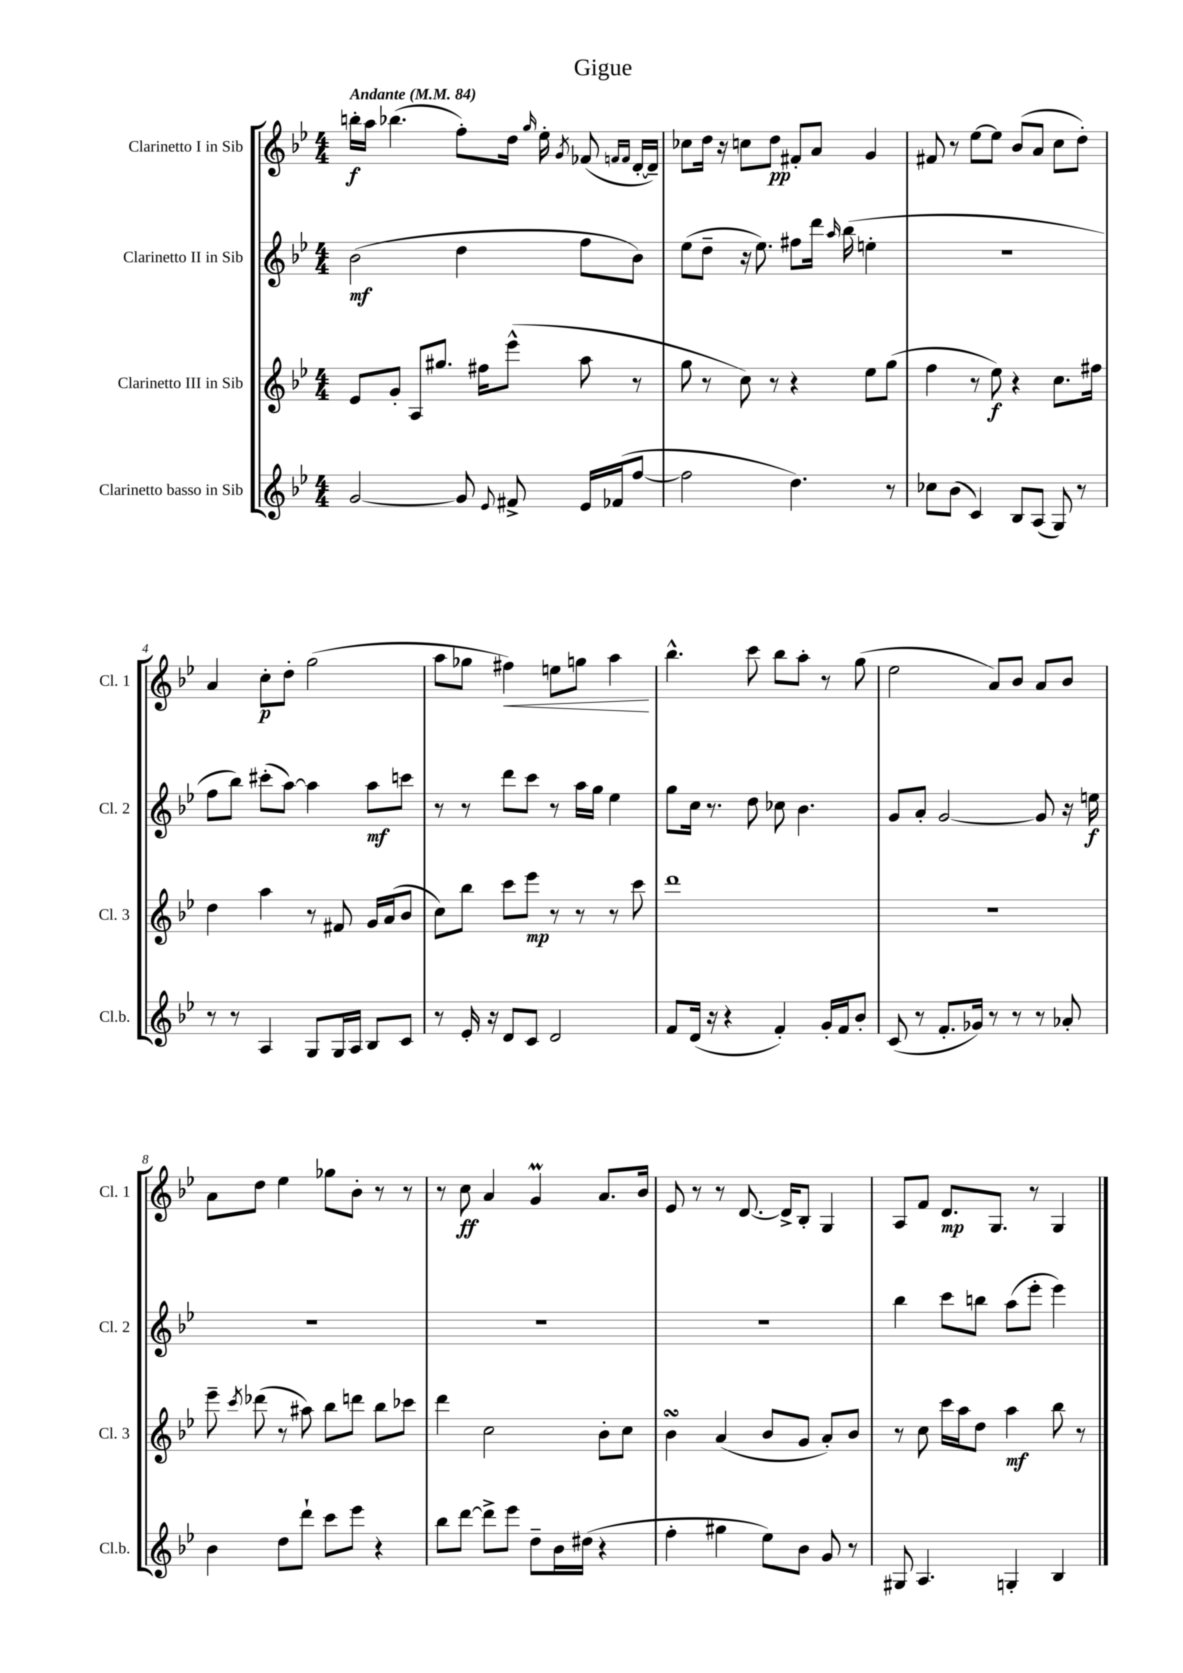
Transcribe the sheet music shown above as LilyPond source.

\header { title = "Gigue" }
<<
\new StaffGroup <<
\new Staff = "s0" \with { instrumentName = "Clarinetto I in Sib" shortInstrumentName = "Cl. 1" } {
    \clef treble \key bes \major \numericTimeSignature \time 4/4 \tempo "Andante" 4 = 84
    \autoBeamOff b''16[-.\f a''16] bes''4.( f''8[-.) d''16] \grace { g''16 } ees''16-. \acciaccatura { g'8 } fes'8( \grace { f'16[ f'16] } d'16[~-. d'16]--) |
    ces''8[ d''16] r16 c''8[ d''8]\pp fis'8[-. a'8] g'4 |
    fis'8 r8 ees''8[~ ees''8] bes'8[( a'8] c''8[ d''8]-.) |
    a'4 c''8[-.\p d''8]-. g''2( |
    a''8[ ges''8] fis''4\<) e''8[ g''8] a''4\! |
    bes''4.-^ c'''8 bes''8[ a''8]-. r8 g''8( |
    ees''2 a'8[) bes'8] a'8[ bes'8] |
    a'8[ d''8] ees''4 ges''8[ bes'8]-. r8 r8 |
    r8 c''8\ff a'4 g'4\prall a'8.[ bes'16] |
    ees'8 r8 r8 d'8.~ d'16[-> bes8]-. g4 |
    a8[ f'8] d'8.[\mp g8.] r8 g4 \bar "|." |
}
\new Staff = "s1" \with { instrumentName = "Clarinetto II in Sib" shortInstrumentName = "Cl. 2" } {
    \clef treble \key bes \major \numericTimeSignature \time 4/4
    \autoBeamOff bes'2\mf( d''4 f''8[ bes'8]) |
    ees''8[( d''8]-- r16 ees''8.) fis''8[ d'''16] \grace { a''16 } bes''16( e''4-. |
    R1 |
    f''8[ bes''8]) cis'''8[-.( a''8]~) a''4 a''8[\mf c'''8] |
    r8 r8 d'''8[ c'''8] r8 a''16[ g''16] ees''4 |
    g''8[ c''16] r8. d''8 ces''8 bes'4. |
    g'8[ a'8]-. g'2~ g'8 r16 e''16\f |
    R1 |
    R1 |
    R1 |
    bes''4 c'''8[ b''8] a''8[( ees'''8]-. ees'''4) \bar "|." |
}
\new Staff = "s2" \with { instrumentName = "Clarinetto III in Sib" shortInstrumentName = "Cl. 3" } {
    \clef treble \key bes \major \numericTimeSignature \time 4/4
    \autoBeamOff ees'8[ g'8]-. a8[ gis''8.] fis''16[ ees'''8]-^( a''8 r8 |
    g''8 r8 c''8) r8 r4 ees''8[ g''8]( |
    f''4 r8 ees''8\f) r4 c''8.[ fis''16] |
    d''4 a''4 r8 fis'8 g'16[ a'16( bes'8] |
    c''8[) bes''8] c'''8[ ees'''8]\mp r8 r8 r8 c'''8 |
    d'''1 |
    R1 |
    ees'''8-- \acciaccatura { c'''8 } des'''8( r8 ais''8) bes''8[ d'''8] bes''8[ ces'''8] |
    d'''4 c''2 bes'8[-. c''8] |
    bes'4\turn a'4( bes'8[ g'8] a'8[-.) bes'8] |
    r8 c''8 c'''16[ a''16 d''8] a''4\mf bes''8 r8 \bar "|." |
}
\new Staff = "s3" \with { instrumentName = "Clarinetto basso in Sib" shortInstrumentName = "Cl.b." } {
    \clef treble \key bes \major \numericTimeSignature \time 4/4
    \autoBeamOff g'2~ g'8 \appoggiatura { ees'8 } fis'8-> ees'16[ fes'16( f''8]~ |
    f''2 d''4.) r8 |
    ces''8[ bes'8]( c'4) bes8[ a8]( g8) r8 |
    r8 r8 a4 g8[ g16 a16] bes8[ c'8] |
    r8 ees'16-. r16 d'8[ c'8] d'2 |
    f'8[ d'16]( r16 r4 f'4-.) g'16[-. f'16 bes'8]-. |
    c'8( r8 f'8.[-. ges'16]) r8 r8 r8 aes'8-. |
    bes'4 d''8[ d'''8]-! c'''8[ ees'''8] r4 |
    bes''8[ d'''8]~ d'''8[-> ees'''8] d''8[-- bes'16 dis''16]( r4 |
    f''4-. gis''4 ees''8[) bes'8] g'8 r8 |
    gis8 a4. g4-. bes4 \bar "|." |
}
>>
>>
